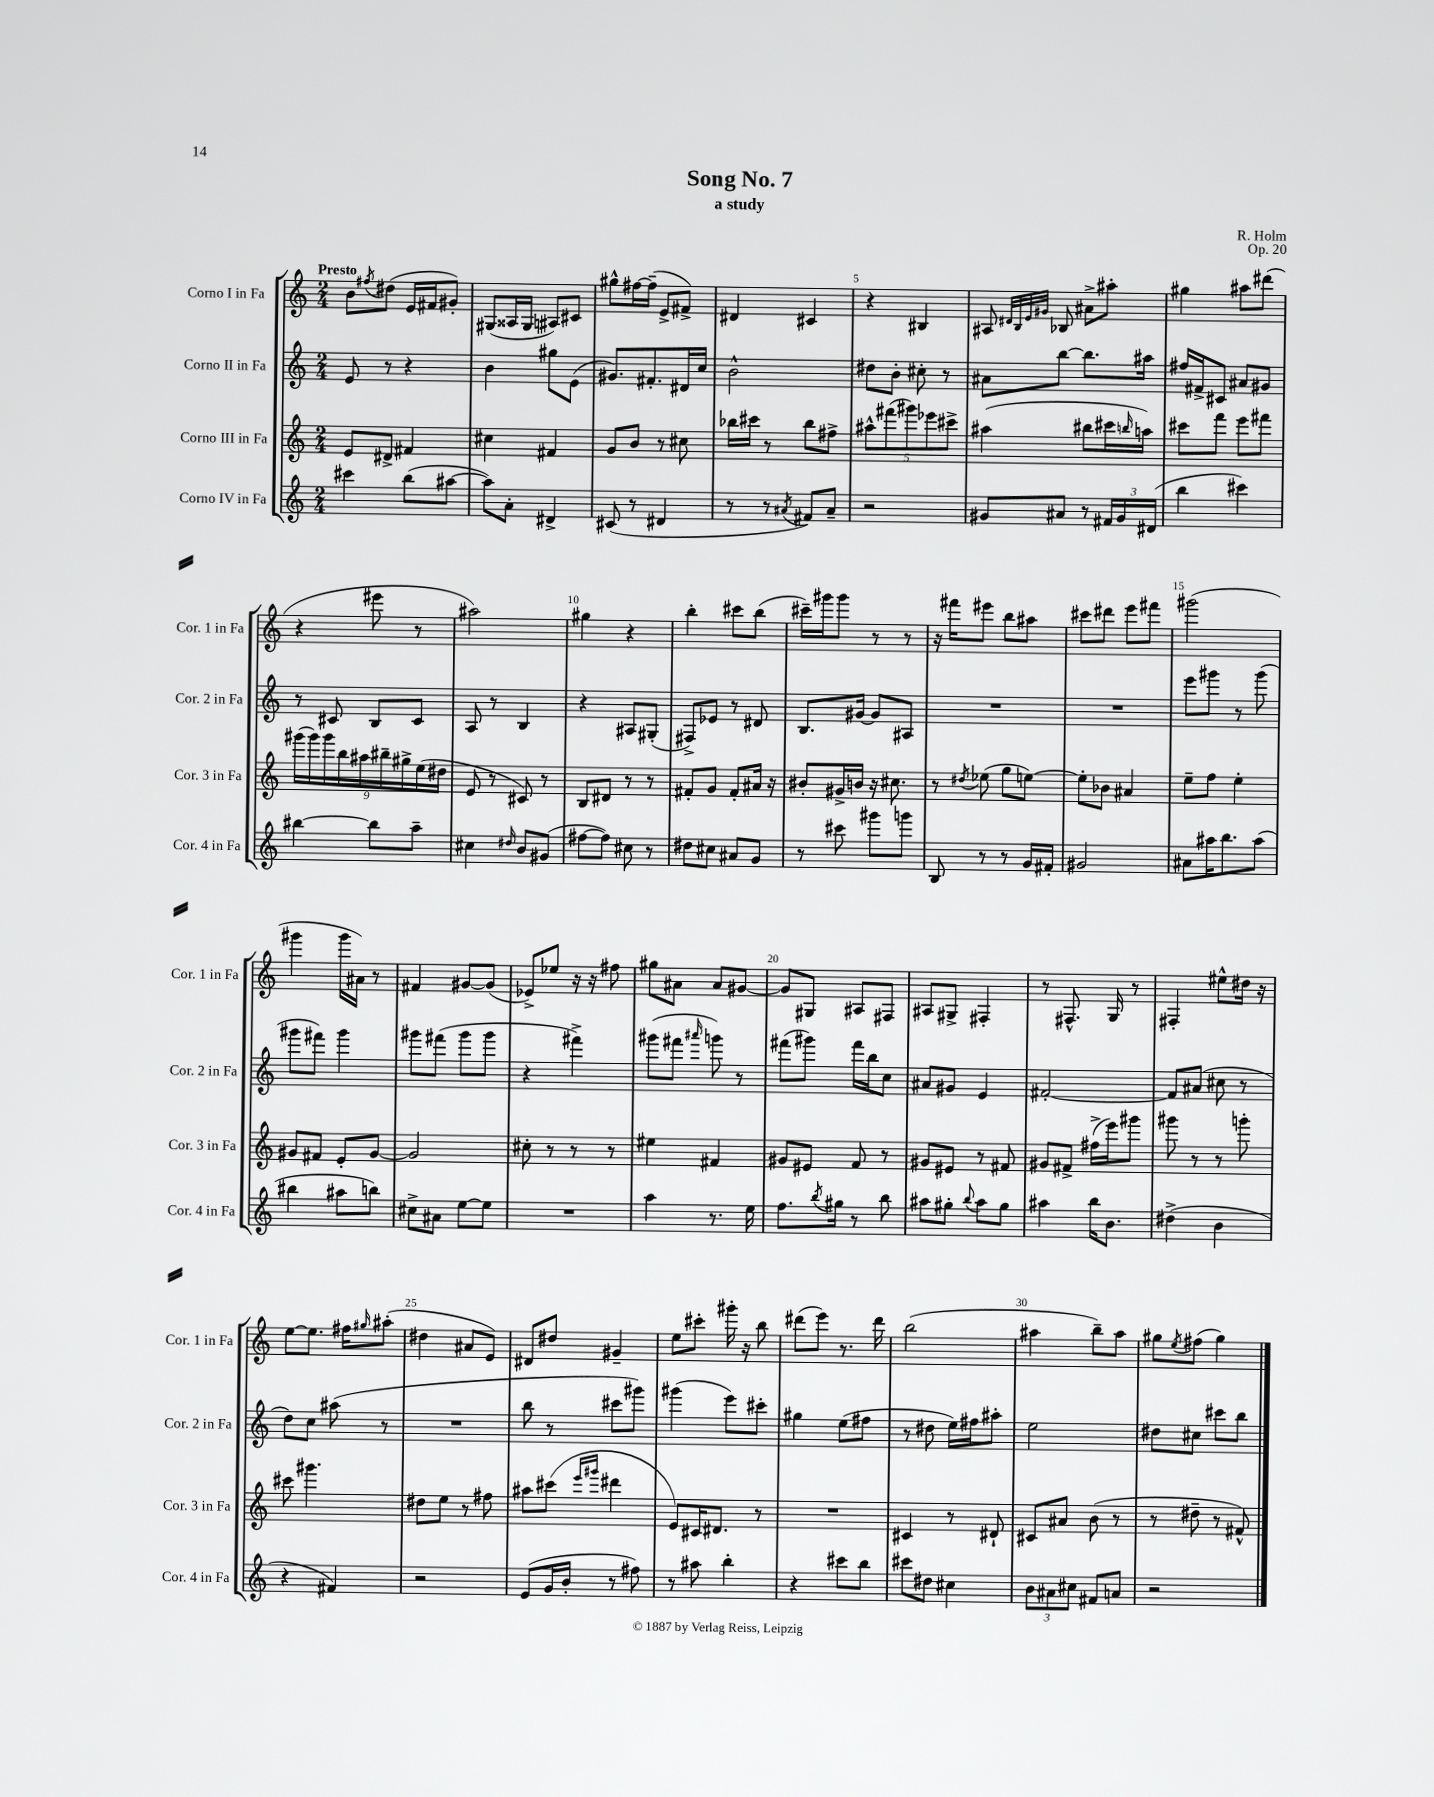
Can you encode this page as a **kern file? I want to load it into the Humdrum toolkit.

**kern	**kern	**kern	**kern
*staff4	*staff3	*staff2	*staff1
*clefG2	*clefG2	*clefG2	*clefG2
*k[]	*k[]	*k[]	*k[]
*M2/4	*M2/4	*M2/4	*M2/4
4ccc#	8e	8e	8b
.	.	.	8qff#
.	8d#^	8r	(8dd#
(8bb	4f#	4r	16e
.	.	.	16f#
[8aa#	.	.	8g#')
=	=	=	=
8aa#])	4cc#	4b	(8G#
8a'	.	.	16A##
.	.	.	16G#
4d#^	4f#	8gg#	8A#)
.	.	(8e	8c#
=	=	=	=
(8c#	8g	8.g#)	8gg#^^
8r	8b	.	[16ff#
.	.	8.f#'	(16ff#~]
4d#	8r	.	8e^
.	8cc#	16d#	8f#^)
.	.	16cc	.
=	=	=	=
8r	16bb-	2b^^	4d#
.	16ccc#	.	.
8r	8r	.	.
8qa#	.	.	.
8f#)	8bb-	.	4c#
8a#~	8ff#^	.	.
=	=	=	=
2r	10aa#^^	8dd#	4r
.	(10fff#	.	.
.	.	8b'	.
.	10ggg#)	.	.
.	.	8cc#'	4B#
.	10eee-	.	.
.	.	8r	.
.	10ccc#^	.	.
=	=	=	=
8g#	(4aa#	8a#	8A#
.	.	.	32qqd#
.	.	.	32qqB
.	.	.	32qqe
.	.	.	32qqg#
8a#	.	[8bb	8B-
8r	8bb#	8.bb]	8a#^
24f#	16ccc#	.	8aa#'
24g#	.	.	.
.	16qqbb	.	.
.	16aa)	16aa#	.
(24d#	.	.	.
=	=	=	=
4bb	8ccc#	16ff#	4gg#
.	.	16f#^	.
.	8fff	8c#	.
4ccc#)	8eee	8a#	8aa#
.	8fff#	8g#	(8ddd#
=	=	=	=
[4bb#	(18ggg#	8r	4r
.	18ggg#)	.	.
.	18ggg#	.	.
.	.	8c#	.
.	18bb	.	.
.	18aa#	.	.
8bb#]	.	8B	8eee#
.	18bb#~	.	.
.	18gg#^	.	.
8aa~	.	8c#	8r
.	(18ee	.	.
.	18dd#	.	.
=	=	=	=
4cc#	8e	8A	2aa#)
.	8r	8r	.
16qqdd#	.	.	.
8b	8c#)	4B	.
(8g#	8r	.	.
=	=	=	=
[8ff#	8B	4r	4gg#
8ff#])	8d#	.	.
8cc#	8r	8A#	4r
8r	8r	(8G#'	.
=	=	=	=
8dd#	8f#'	8F#^)	4bb'
8cc#	8g	8e-	.
8a#	8f#'	8r	8ccc#
8g	16a#	8d#	(8bb
.	16r	.	.
=	=	=	=
8r	8b#'	8.B	16ccc#~)
.	.	.	16ggg#
8ccc#	16g#^	.	8ggg#
.	16b	[16g#	.
8ggg#	16r	8g#]	8r
.	8.cc#	.	.
8ggg	.	8A#	8r
=	=	=	=
8B	8r	2r	16r
.	.	.	16fff#
.	8qdd#	.	.
8r	(8ee-	.	8eee#
8r	8gg	.	8bb
16g	[8ee)	.	8aa#
16f#'	.	.	.
=	=	=	=
2g#	8ee']	2r	8ccc#
.	8b-	.	8ddd#
.	4a#	.	8eee
.	.	.	8fff#
=	=	=	=
8a#	8ee~	8eee	(2ggg#
16aa#	8ff	8ggg#	.
8.bb	.	.	.
.	4ee'	8r	.
(8aa#	.	(8ggg#	.
=	=	=	=
4bb#	8g#	8ggg#	4ggg#
.	8f#	8fff#)	.
8aa#	8e'	4ggg#	16ggg#
.	.	.	16a#)
8bb)	[8g#	.	8r
=	=	=	=
8cc#^	2g#]	8ggg#	4f#
8a#	.	(8fff#	.
[8ee	.	8ggg#	[8g#
8ee]	.	8ggg#	(8g#]
=	=	=	=
2r	8cc#'	4r	8e-^)
.	8r	.	8ee-
.	8r	4fff#^)	16r
.	.	.	16r
.	8r	.	8ff#
=	=	=	=
4aa	4ee#	(8ggg#	8gg#
.	.	8fff#	8a#
.	.	16qqaaa#	.
8.r	4f#	8ggg)	8a#
.	.	8r	[8g#
16ee	.	.	.
=	=	=	=
8.ff	8g#	(8fff#	8g#]
.	8e#	8ggg#)	8G#
8qbb	.	.	.
16gg#	.	.	.
8r	8f	16fff#	8A#
.	.	16bb	.
8bb	8r	8cc	8F#
=	=	=	=
8aa#	8g#	8a#	8A#
8gg#'	8e#	8g#	8G#^
8qqbb	.	.	.
8aa#	8r	4e	4F#'
8gg#	8f#	.	.
=	=	=	=
4aa#	8g#	[2f#'	8r
.	8f#^	.	8.F#^^
16bb	(16ff#^	.	.
8.b	16eee)	.	16G
.	8ggg#	.	8r
=	=	=	=
(4dd#^	8ggg#	8f#]	4F#'
.	8r	(8a#	.
4b	8r	8cc#	8ee#^^
.	8ggg'	8r	16dd#
.	.	.	16r
=	=	=	=
4r	8ccc#	8dd)	[8ee
.	4.ggg#	8cc	8.ee]
4f#)	.	(8aa#	.
.	.	.	16ff#
.	.	.	16qqgg#
.	.	8r	(8aa#'
=	=	=	=
2r	8dd#	2r	4dd#
.	8ee	.	.
.	8r	.	8a#
.	8ff#	.	8e)
=	=	=	=
(8e	8aa#	8bb	8d#
16g	(8ccc#	8r	8dd#
16b'	.	.	.
.	16qqeee	.	.
.	16qqggg#	.	.
8r	4ddd#	8ccc#	4g#~
8ff#)	.	8ggg#)	.
=	=	=	=
8r	8e)	(4ggg#	8ee
8aa#	16c#	.	8ccc#'
.	8.d#	.	.
4bb'	.	8eee)	16ggg#'
.	.	.	16r
.	8r	8ccc#'	8bb
=	=	=	=
4r	2r	4gg#	(8ddd#
.	.	.	8eee)
8ccc#	.	(8ee	8.r
8bb	.	8ff#	.
.	.	.	16ddd#
=	=	=	=
8ccc#	4c#	8r	(2bb
8dd#	.	8dd#	.
4cc#	8r	16ee)	.
.	.	16ff#	.
.	8d#`	8aa#'	.
=	=	=	=
12b	8c#	2ee	4aa#
12a#	.	.	.
.	8a#	.	.
12cc#	.	.	.
8f#	(8b	.	8bb~)
8a	8r	.	8aa#
=	=	=	=
2r	8r	8dd#	8gg#
.	.	.	8qee
.	8dd#~	8cc#	(8ff#
.	8r	8ccc#	4gg#)
.	8f#^^)	8bb	.
==	==	==	==
*-	*-	*-	*-
